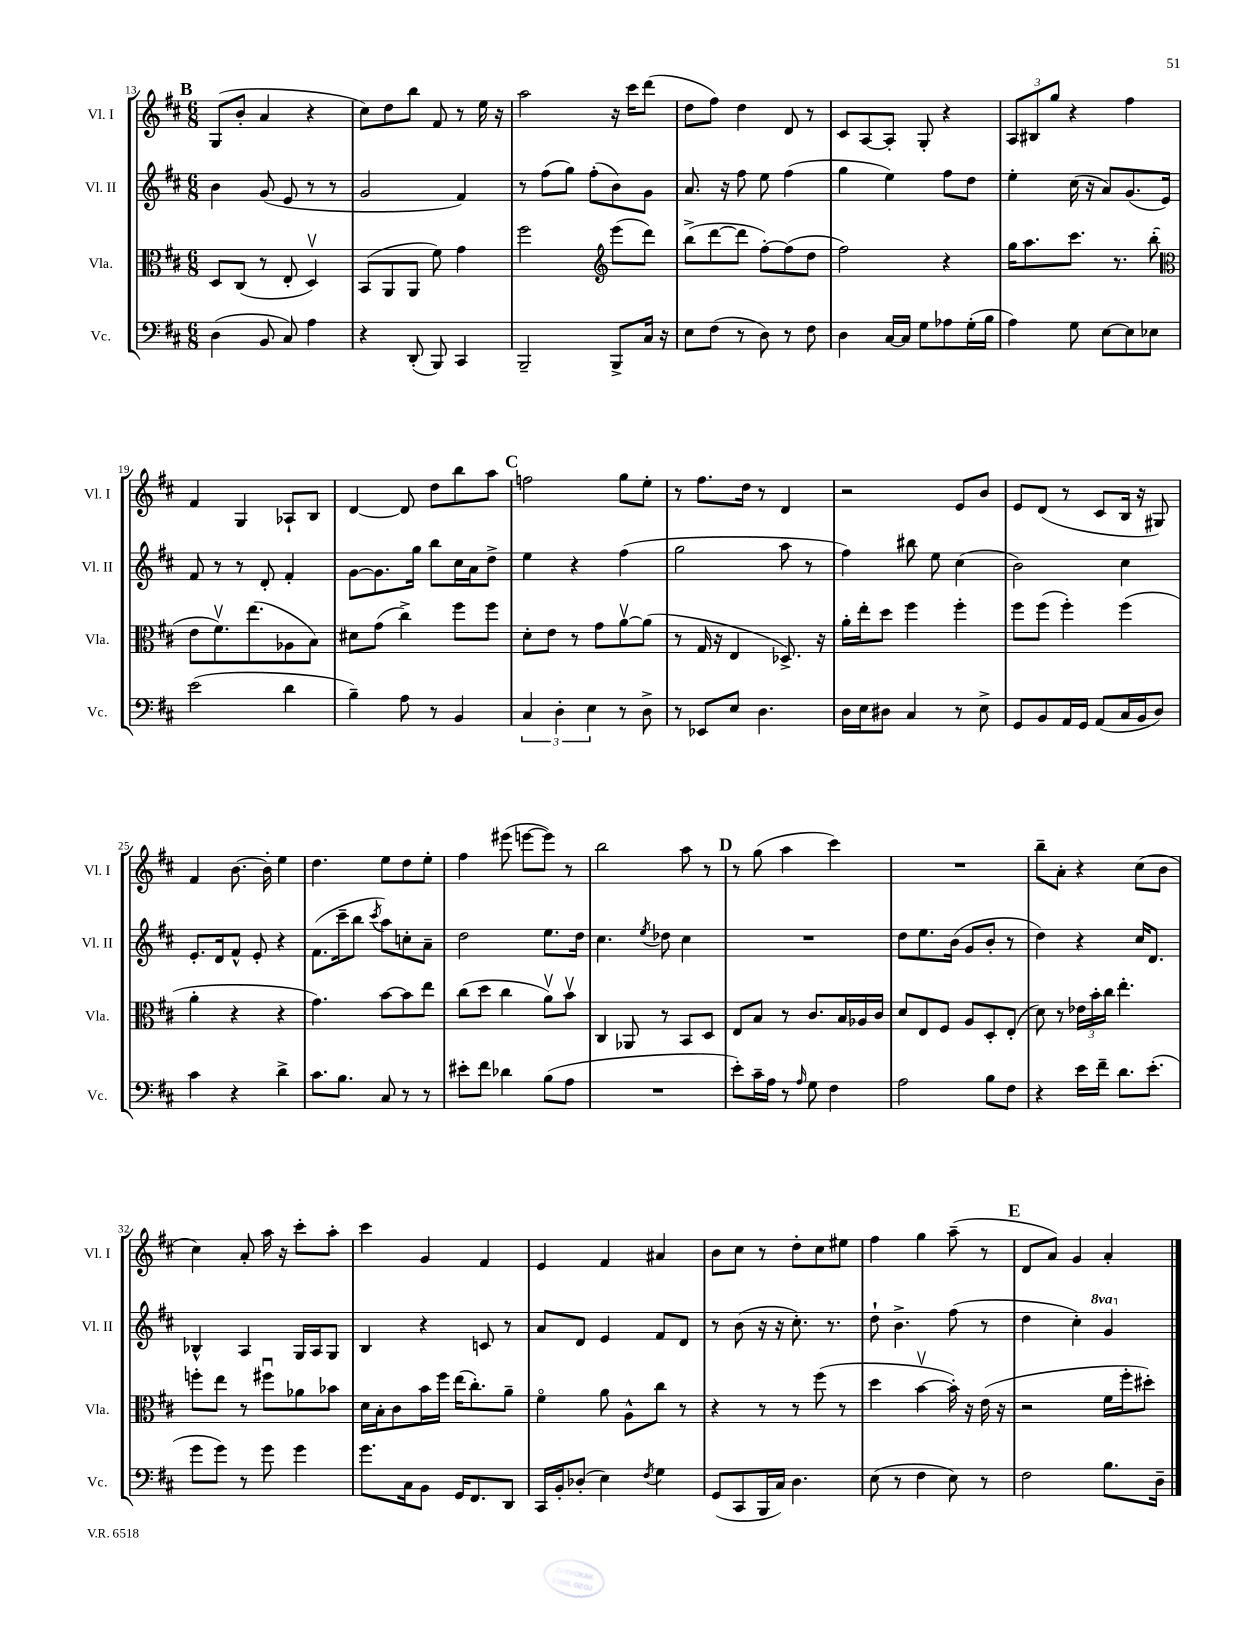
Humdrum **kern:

**kern	**kern	**kern	**kern
*part4	*part3	*part2	*part1
*staff4	*staff3	*staff2	*staff1
*I"Vc.	*I"Vla.	*I"Vl. II	*I"Vl. I
*I'Vc.	*I'Vla.	*I'Vl. II	*I'Vl. I
*clefF4	*clefC3	*clefG2	*clefG2
*k[f#c#]	*k[f#c#]	*k[f#c#]	*k[f#c#]
*M6/8	*M6/8	*M6/8	*M6/8
!!LO:REH:place=s1:t=B
=13	=13	=13	=13
(4D\	8D/L	4b\	(8G/L
.	(8C#/J	.	8b'/J
8BB/	8r	(8g/	4a/
8C#/)	8E'/	8e/	.
4A\	4Dv/)	8r	4r
.	.	8r	.
=14	=14	=14	=14
4r	(8BB/L	2g/	8cc#\L)
.	8AA/	.	8dd\
(8DD'/	8AA/J	.	8bb\J
8BBB/)	8f#\)	.	8f#/
4CC#/	4g\	4f#/)	8r
.	.	.	16ee\
.	.	.	16r
=15	=15	=15	=15
2BBB~/	2ff#\	8r	2aa\
.	.	(8ff#\L	.
.	.	8gg\J)	.
.	.	(8ff#'\L	.
*	*clefG2	*	*
8BBB^/L	(8eee\L	8b\)	16r
.	.	.	16ccc#\KL
16C#/Jk	8ddd\J)	8g\J	(8ddd\J
16r	.	.	.
=16	=16	=16	=16
8E\L	(8bb^\L	8.a/	8dd\L
(8F#\J	[8ddd\	.	8ff#\J)
.	.	16r	.
8r	8ddd\J]	8ff#\	4dd\
8D\)	[8ff#'\L)	8ee\	.
8r	(8ff#\]	(4ff#\	8d/
8F#\	8dd\J	.	8r
=17	=17	=17	=17
4D\	2ff#\)	4gg\	8c#/L
.	.	.	[8A/
[16C#/LL	.	4ee\)	8A'/J]
16C#/JJ]	.	.	.
8G\L	.	.	8G'/
8A-X\	4r	8ff#\L	4r
(16G'\L	.	8dd\J	.
16B\JJ	.	.	.
=18	=18	=18	=18
4A\)	16gg\KL	4ee'\	12A/L
.	8.aa\	.	.
.	.	.	12B#X/
.	.	.	12gg/J
8G\	8.ccc#\J	(16cc#\	4r
.	.	16r	.
[8E\L	.	8a/L)	.
.	8.r	.	.
8E\]	.	(8.g/	4ff#\
8E-X\J	(8bb'\	.	.
.	.	16e/Jk)	.
!!LO:LB:g=z
=19	=19	=19	=19
*	*clefC3	*	*
(2e\	8e\L	8f#/	4f#/
.	8.f#v\)	8r	.
.	.	8r	4G/
.	(8.ee\	.	.
.	.	8d'/	.
4d\	8A-X\	4f#'/	8A-X`/L
.	8B\J)	.	8B/J
=20	=20	=20	=20
4B~\)	8d#X\L	[8g\L	[4d/
.	(8g\J	8.g\]	.
8A\	4cc#^\)	.	8d/]
.	.	16gg\Jk	.
8r	.	8bb\L	8dd\L
4BB/	8ff#\L	16cc#\L	8bb\
.	.	16a\J	.
.	8ff#\J	8dd^\J	8aa\J
!!LO:REH:place=s1:t=C
=21	=21	=21	=21
6C#/	8d'\L	4ee\	2ffn\
.	8e\J	.	.
6D'\	.	.	.
.	8r	4r	.
6E\	.	.	.
.	8g\L	.	.
8r	[8av\	(4ff#\	8gg\L
8D^\	(8a\J]	.	8ee'\J
=22	=22	=22	=22
8r	8r	2gg\	8r
8EE-X/L	16G/	.	8.ff#\L
.	16r	.	.
8E/J	4E/	.	.
.	.	.	16dd\Jk
4.D\	.	.	8r
.	8.D-X^/)	8aa\	4d/
.	.	8r	.
.	16r	.	.
=23	=23	=23	=23
16D\LL	16a'\LL	4ff#\)	2r
16E\J	16ee'\J	.	.
8D#X\J	8dd\J	.	.
4C#/	4ff#\	8bb#X\	.
.	.	8ee\	.
8r	4ff#'\	(4cc#\	8e/L
8E^\	.	.	8b/J
=24	=24	=24	=24
8GG/L	8ff#\L	2b\)	8e/L
8BB/	(8ff#\J	.	(8d/J
16AA/L	4ff#'\)	.	8r
16GG/JJ	.	.	.
(8AA/L	.	.	8c#/L
16C#/L	(4ff#\	4cc#\	16B/Jk
16BB/J	.	.	16r
8D/J)	.	.	8G#X/)
!!LO:LB:g=z
=25	=25	=25	=25
4c#\	4a'\	8.e'/L	4f#/
.	.	16d/k	.
4r	4r	8f#^^/J	[8.b\
.	.	8e'/	.
.	.	.	16b'\]
4d^\	4r	4r	4ee\
=26	=26	=26	=26
8.c#\L	4.g\)	(8.f#\L	4.dd\
8.B\J	.	16ccc#~\k	.
.	.	8bb\J	.
.	.	8qccc#/	.
8C#/	[8b\L	8aa\L)	8ee\L
8r	8b\]	8ccn'\	8dd\
8r	8ee\J	8a~\J	8ee'\J
=27	=27	=27	=27
8e#X'\L	(8cc#\L	2dd\	4ff#\
8f#\J	8dd\J	.	.
4d-X\	4cc#\	.	(8eee#X\
.	.	.	[8eeen\L
(8B\L	8av\L)	8.ee\L	8eee\J])
8A\J	8bv\J	.	8r
.	.	16dd\Jk	.
=28	=28	=28	=28
2.r	4C#/	4.cc#\	2bb\
.	8AA-X/	.	.
.	.	8qee/	.
.	8r	8dd-X\	.
.	8BB/L	4cc#\	8aa\
.	8D/J	.	8r
!!LO:REH:place=s1:t=D
=29	=29	=29	=29
8e'\L)	8E/L	2.r	8r
16c#~\L	8B/J	.	(8gg\
16A\JJ	.	.	.
8r	8r	.	4aa\
16qqA/	.	.	.
8G\	8.c#/L	.	.
4F#\	.	.	4ccc#\)
.	16B/L	.	.
.	16A-X/	.	.
.	16c#/JJ	.	.
=30	=30	=30	=30
2A\	8d/L	8dd\L	2.r
.	8E/	8.ee\	.
.	8F#/J	.	.
.	.	(16b\Jk	.
.	8A/L	8g/L	.
8B\L	8D'/	8b'/J	.
8F#\J	(8E'/J	8r	.
=31	=31	=31	=31
4r	8d\)	4dd\)	8bb~\L
.	8r	.	8a'\J
16e\LL	24e-X\LL	4r	4r
.	24b'\	.	.
16f#~\JJ	.	.	.
.	24cc#\JJ	.	.
8.d\L	4.ee'\	.	.
.	.	16cc#/KL	(8cc#\L
(8.e'\J	.	8.d/J	.
.	.	.	8b\J
!!LO:LB:g=z
=32	=32	=32	=32
8g\L	8ffn'\L	4B-X^^/	4cc#\)
8g\J)	8ee\J	.	.
8r	8r	4A/	8a'/
8g\	8ff#Xu\L	.	16aa\
.	.	.	16r
4g\	8a-X\	16G/LL	8ccc#'\L
.	.	16A/J	.
.	8b-X\J	8G/J	8aa'\J
=33	=33	=33	=33
8.g\L	16d\LL	4B/	4ccc#\
.	16B'\J	.	.
.	8c#\	.	.
16C#\k	.	.	.
8BB\J	16b\L	4r	4g/
.	16ff#\JJ	.	.
16GG/KL	(16ee\KL	.	.
8.FF#/	8.cc#'\)	.	.
.	.	8cn/	4f#/
8DD/J	8a~\J	8r	.
=34	=34	=34	=34
16CC#/LL	4f#\	8a/L	4e/
16BB'/J	.	.	.
(8D-X'/J	.	8d/J	.
4E\)	8a\	4e/	4f#/
.	8A^^\L	.	.
8qF#/	.	.	.
4G\	8cc#\J	8f#/L	4a#X/
.	8r	8d/J	.
=35	=35	=35	=35
(8GG/L	4r	8r	8b\L
8CC#/	.	(8b\	8cc#\J
16BBB/L	8r	16r	8r
16C#/JJ)	.	16r	.
4.D\	8r	8.cc#'\)	8dd'\L
.	(8ff#\	.	8cc#\
.	.	8.r	.
.	8r	.	8ee#X\J
=36	=36	=36	=36
(8E\	4dd\	8dd`\	4ff#\
8r	.	4.b^\	.
4F#\	[4bv\	.	4gg\
8E\)	16b'\])	(8ff#\	(8aa~\
.	16r	.	.
8r	(16e\	8r	8r
.	16r	.	.
!!LO:REH:place=s1:t=E
=37	=37	=37	=37
2F#\	2r	4dd\	8d/L
.	.	.	8a/J)
.	.	4cc#'\)	4g/
*	*	*8va	*
8.B\L	16f#\LL	4gg/	4a'/
.	16ff#'\J	.	.
.	8dd#X'\J)	.	.
16D~\Jk	.	.	.
*	*	*X8va	*
==	==	==	==
*-	*-	*-	*-
